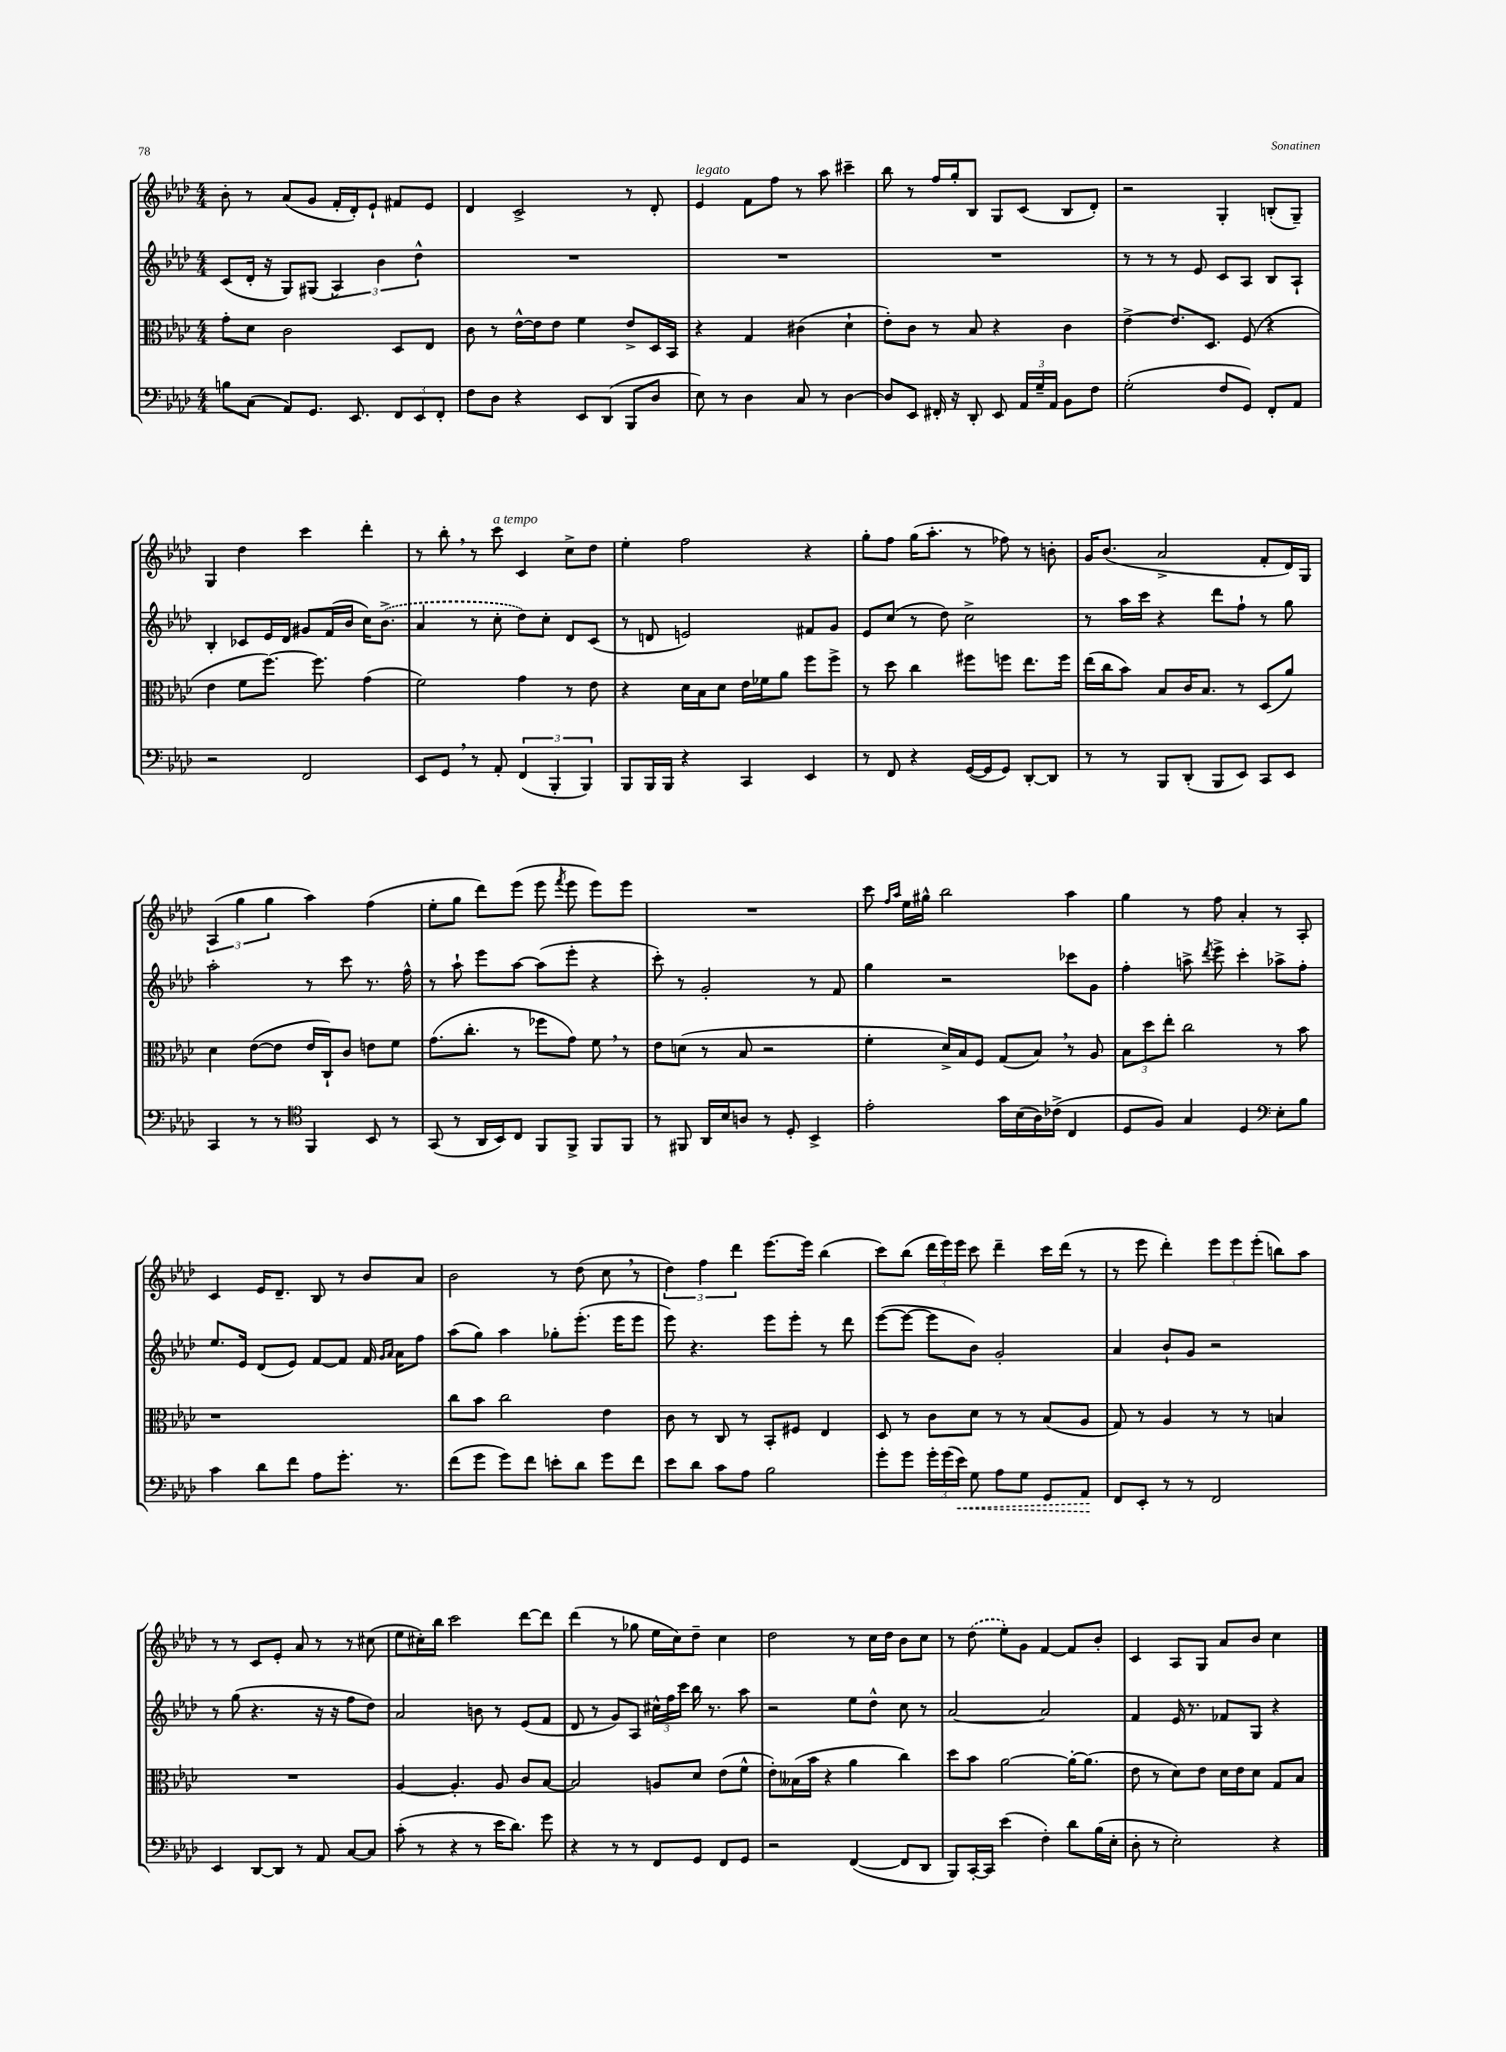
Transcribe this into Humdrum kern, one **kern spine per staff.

**kern	**kern	**kern	**kern
*staff4	*staff3	*staff2	*staff1
*clefF4	*clefC3	*clefG2	*clefG2
*k[b-e-a-d-]	*k[b-e-a-d-]	*k[b-e-a-d-]	*k[b-e-a-d-]
*M4/4	*M4/4	*M4/4	*M4/4
8B\L	8g'\L	(8c/L	8b-'\
(8C\J	8d-\J	16d-'/Jk	8r
.	.	16r	.
8AA-/L)	2c\	8G/L)	(8a-/L
8.GG/J	.	(8G#/J	8g/J
.	.	6A-/)	16f'/LL
8.EE-/	.	.	16d-'/J)
.	.	.	8e-`/J
.	.	6b-\	.
12FF/L	8D-/L	.	8f#/L
12EE-/	.	6dd-^^\	.
.	8E-/J	.	8e-/J
12FF'/J	.	.	.
=	=	=	=
8F\L	8c\	1r	4d-/
8D-\J	8r	.	.
4r	[16e-^^\LL	.	2c^/
.	16e-\]J	.	.
.	8e-\J	.	.
8EE-/L	4f\	.	.
(8DD-/J	.	.	.
8BBB-/L	8e-^/L	.	8r
8D-/J	16D-/L	.	8d-'/
.	16BB-/JJ	.	.
=	=	=	=
8E-\)	4r	1r	4e-/
8r	.	.	.
4D-\	4G/	.	8f\L
.	.	.	8ff\J
8C/	(4c#\	.	8r
8r	.	.	8aa-\
[4D-\	4d-`\	.	4ccc#~\
=	=	=	=
8D-/]L	8e-'\L)	1r	8bb-\
8EE-/J	8c\J	.	8r
16FF#'/	8r	.	16ff/LL
16r	.	.	16gg'/J
8DD-'/	8B-/	.	8B-/J
8EE-/	4r	.	8G/L
24AA-/LL	.	.	(8c/J
24G~/	.	.	.
24AA-/JJ	.	.	.
8BB-\L	4c\	.	8B-/L
8F\J	.	.	8d-'/J)
=	=	=	=
(2G'\	[4e-^\	8r	2r
.	.	8r	.
.	8.e-/]L	8r	.
.	.	8e-/	.
.	8.D-/J	.	.
8F/L	.	8c/L	4G'/
8GG/J)	(8F/	8A-/J	.
8FF'/L	4r	8B-/L	(8B'/L
8AA-/J	.	8A-`/J	8G~/J)
=	=	=	=
2r	4e-\	4B-'/	4G/
.	8f\L	8c-/L	4dd-\
.	[8.ff\J)	16e-/L	.
.	.	16d-/JJ	.
2FF/	.	8g#/L	4ccc\
.	8.ff\]	.	.
.	.	(16f/L	.
.	.	16b-/JJ	.
.	(4g\	16cc\LK)	4ddd-'\
.	.	(8.b-^\J	.
=	=	=	=
8EE-/L	2f\)	4a-/	8r
8GG/J	.	.	8bb-'\
8r	.	8r	8r
8AA-'/	.	8cc'\	8ccc\
(6FF/	4g\	8dd-\L)	4c/
.	.	8cc'\J	.
6BBB-'/	.	.	.
.	8r	8d-/L	8cc^\L
6BBB-/)	.	.	.
.	8e-\	(8c/J	8dd-\J
=	=	=	=
8BBB-/L	4r	8r	4ee-'\
16BBB-/L	.	8d/	.
16BBB-/JJ	.	.	.
4r	16d-\LL	2e/)	2ff\
.	16B-\J	.	.
.	8d-\J	.	.
4CC/	16e-\LL	.	.
.	16f-\J	.	.
.	8a-\J	.	.
4EE-/	8ff\L	8f#/L	4r
.	8ff^\J	8g/J	.
=	=	=	=
8r	8r	8e-/L	8gg'\L
8FF/	8dd-\	(8cc/J	8ff\J
4r	4cc\	8r	(16gg\LK
.	.	.	8.aa-'\J
.	.	8dd-\)	.
([16GG/LL	8ff#\L	2cc^\	8r
16GG/]J	.	.	.
8GG/J)	8ff\J	.	8ff-\)
[8DD-'/L	8.ee-\L	.	8r
8DD-/]J	.	.	8b'\
.	16ff\Jk	.	.
=	=	=	=
8r	(16ee-\LL	8r	16g/LK
.	16cc\J	.	(8.b-/J
8r	8b-\J)	16aa-\LL	.
.	.	16ccc\JJ	.
8BBB-/L	8B-/L	4r	2a-^/
(8DD-'/J	16c/K	.	.
.	8.B-/J	.	.
8BBB-/L	.	8ddd-\L	.
8EE-/J)	8r	8ff`\J	.
8CC/L	(8D-/L	8r	8f'/L
8EE-/J	8a-/J)	8gg\	16d-/L)
.	.	.	16G/JJ
=	=	=	=
4CC/	4d-\	2aa-'\	(6A-/
.	.	.	6gg\
8r	([8e-\L	.	.
.	.	.	6gg\
8r	8e-\]J	.	.
*clefC4	*	*	*
4FF/	16e-/LL	8r	4aa-\)
.	16C`/J)	.	.
.	8c/J	8ccc\	.
8BB-/	8e\L	8.r	(4ff\
8r	8f\J	.	.
.	.	16ff^^\	.
=	=	=	=
(8GG/	(8.g\L	8r	8ee-'\L
8r	.	8aa-`\	8gg\J
.	8.cc'\J	.	.
16AA-/LL	.	8eee-\L	8ddd-\L)
16BB-/J)	.	.	.
8C/J	8r	[8aa-\J	(8eee-\J
8FF/L	8ff-\L	(8aa-\]L	8eee-\
.	.	.	8qfff/
8FF^/J	8g\J)	8eee-'\J	8eee-\
8FF/L	8f\	4r	8eee-\L)
8FF/J	8r	.	8eee-\J
=	=	=	=
8r	8e-\L	8ccc'\)	1r
8FF#/	(8d\J	8r	.
16AA-/LL	8r	2g'/	.
16B-/J	.	.	.
8A/J	8B-/	.	.
8r	2r	.	.
8D-'/	.	.	.
4BB-^/	.	8r	.
.	.	8f/	.
=	=	=	=
2e-'\	4f'\	4gg\	8ccc\
.	.	.	16qqff/LL
.	.	.	16qqaa-/JJ
.	.	.	16ee-\LL
.	.	.	16gg#^^\JJ
.	16d-^/LL)	2r	2bb-\
.	16B-/J	.	.
.	8F/J	.	.
16g\LL	(8G/L	.	.
(16B-\	.	.	.
16A-\)	8B-/J)	.	.
(16c-^\JJ	.	.	.
4C/	8r	8ccc-\L	4aa-\
.	8A-/	8g\J	.
=	=	=	=
8D-/L	12B-\L	4ff'\	4gg\
.	12dd-\	.	.
8F/J)	.	.	.
.	12ee-'\J	.	.
4G/	2cc\	8aa^\	8r
.	.	8qddd-/	.
.	.	8eee-^\	8ff\
4D-/	.	4ccc'\	4a-'/
*clefF4	*	*	*
8E-'\L	8r	8aa-^\L	8r
8B-\J	8b-\	8ff'\J	8A-'/
=	=	=	=
4c\	1r	8.ee-/L	4c/
.	.	16e-/Jk	.
8d-\L	.	(8d-/L	16e-/LK
.	.	.	8.d-~/J
8f\J	.	8e-/J)	.
8A-\L	.	[8f/L	8B-/
8.g'\J	.	8f/]J	8r
.	.	16f/	8b-/L
.	.	16qqg/LL	.
.	.	16qqa-/JJ	.
8.r	.	16a-\LK	.
.	.	8ff\J	8a-/J
=	=	=	=
(8f\L	8cc\L	(8aa-\L	2b-\
8g\J	8b-\J	8gg\J)	.
8g\L)	2cc\	4aa-\	.
8f\J	.	.	.
8e'\L	.	8gg-'\L	8r
8d-\J	.	(8.eee-'\J	(8dd-\
8g\L	4e-\	.	8cc\
.	.	16eee-\LK	.
8f\J	.	8eee-\J	8r
=	=	=	=
8e-\L	8c\	8eee-\)	6dd-\)
8d-\J	8r	4.r	.
.	.	.	6ff\
8c\L	8C/	.	.
.	.	.	6ddd-\
8A-\J	8r	.	.
2B-\	8BB-'/L	8eee-\L	[8.eee-\L
.	8F#/J	8eee-'\J	.
.	.	.	16eee-\]Jk
.	4E-/	8r	(4bb-\
.	.	8ddd-\	.
=	=	=	=
8g'\L	8D-/	([8eee-\L	8ccc\L)
8g\J	8r	8eee-\_J	(8bb-\J
24g'\LL	8c\L	8eee-\]L	24ddd-\LL
(24g\	.	.	24eee-\)
24e-\JJ)	.	.	24eee-\JJ
8G\	8d-\J	8b-\J)	8ccc\
8A-\L	8r	2g'/	4ddd-~\
8G\J	8r	.	.
8GG/L	(8B-/L	.	16ccc\LL
.	.	.	(16ddd-\JJ
8AA-/J	8A-/J	.	8r
=	=	=	=
8FF/L	8G/)	4a-/	8r
8EE-'/J	8r	.	8eee-\
8r	4A-/	8b-`/L	4ddd-'\)
8r	.	8g/J	.
2FF/	8r	2r	12eee-\L
.	.	.	12eee-\
.	8r	.	.
.	.	.	(12eee-'\J
.	4B/	.	8bb\L)
.	.	.	8aa-\J
=	=	=	=
4EE-/	1r	8r	8r
.	.	(8gg\	8r
[8DD-/L	.	4.r	8c/L
8DD-/]J	.	.	8e-'/J
8r	.	.	8a-/
8AA-/	.	16r	8r
.	.	16r	.
[8C/L	.	8ff\L	8r
8C/]J	.	8dd-\J)	(8cc#\
=	=	=	=
(8c'\	[4A-/	2a-/	8ee-\L
8r	.	.	16cc#'\L)
.	.	.	16bb-\JJ
4r	4.A-'/]	.	2ccc\
8r	.	8b\	.
16e-\LK	8A-/	8r	.
8.d-\J)	.	.	.
.	8c/L	(8e-/L	[8ddd-\L
8g\	[8B-/J	8f/J	8ddd-\]J
=	=	=	=
4r	2B-/]	8d-/	(4ddd-\
.	.	8r	.
8r	.	8g/L)	8r
8r	.	8A-/J	8gg-\
8FF/L	8A/L	24cc#^^\LL	16ee-\LL
.	.	24ff\	.
.	.	.	16cc\J)
.	.	24ccc\JJ	.
8GG/J	8d-/J	16bb-\	8dd-~\J
.	.	8.r	.
8FF/L	(8e-\L	.	4cc\
8GG/J	8f^^\J	8aa-\	.
=	=	=	=
2r	8e-'\L)	2r	2dd-\
.	(16B--\L	.	.
.	16b-\JJ	.	.
.	4r	.	.
([4FF/	4a-\	8ee-\L	8r
.	.	8dd-^^\J	16cc\LL
.	.	.	16dd-\JJ
8FF/]L	4cc\)	8cc\	8b-\L
8DD-/J	.	8r	8cc\J
=	=	=	=
8BBB-/L)	8dd-\L	[2a-/	8r
[16CC'/L	8b-\J	.	(8dd-\
16CC/]JJ	.	.	.
(4e-\	[2a-\	.	8ee-'\L)
.	.	.	8g\J
4F'\)	.	2a-/]	[4f/
8d-\L	16a-'\_LK	.	8f/]L
.	(8.a-\]J	.	.
(16B-\L	.	.	8b-'/J
16E-'\JJ	.	.	.
=	=	=	=
8D-'\	8e-\	4f/	4c/
8r	8r	.	.
2E-'\)	8d-\L)	16e-/	8A-/L
.	.	8.r	.
.	8e-\J	.	8G/J
.	16d-\LL	8f-/L	8a-/L
.	16e-\J	.	.
.	8d-\J	8G/J	8b-/J
4r	8G/L	4r	4cc\
.	8B-/J	.	.
==	==	==	==
*-	*-	*-	*-
